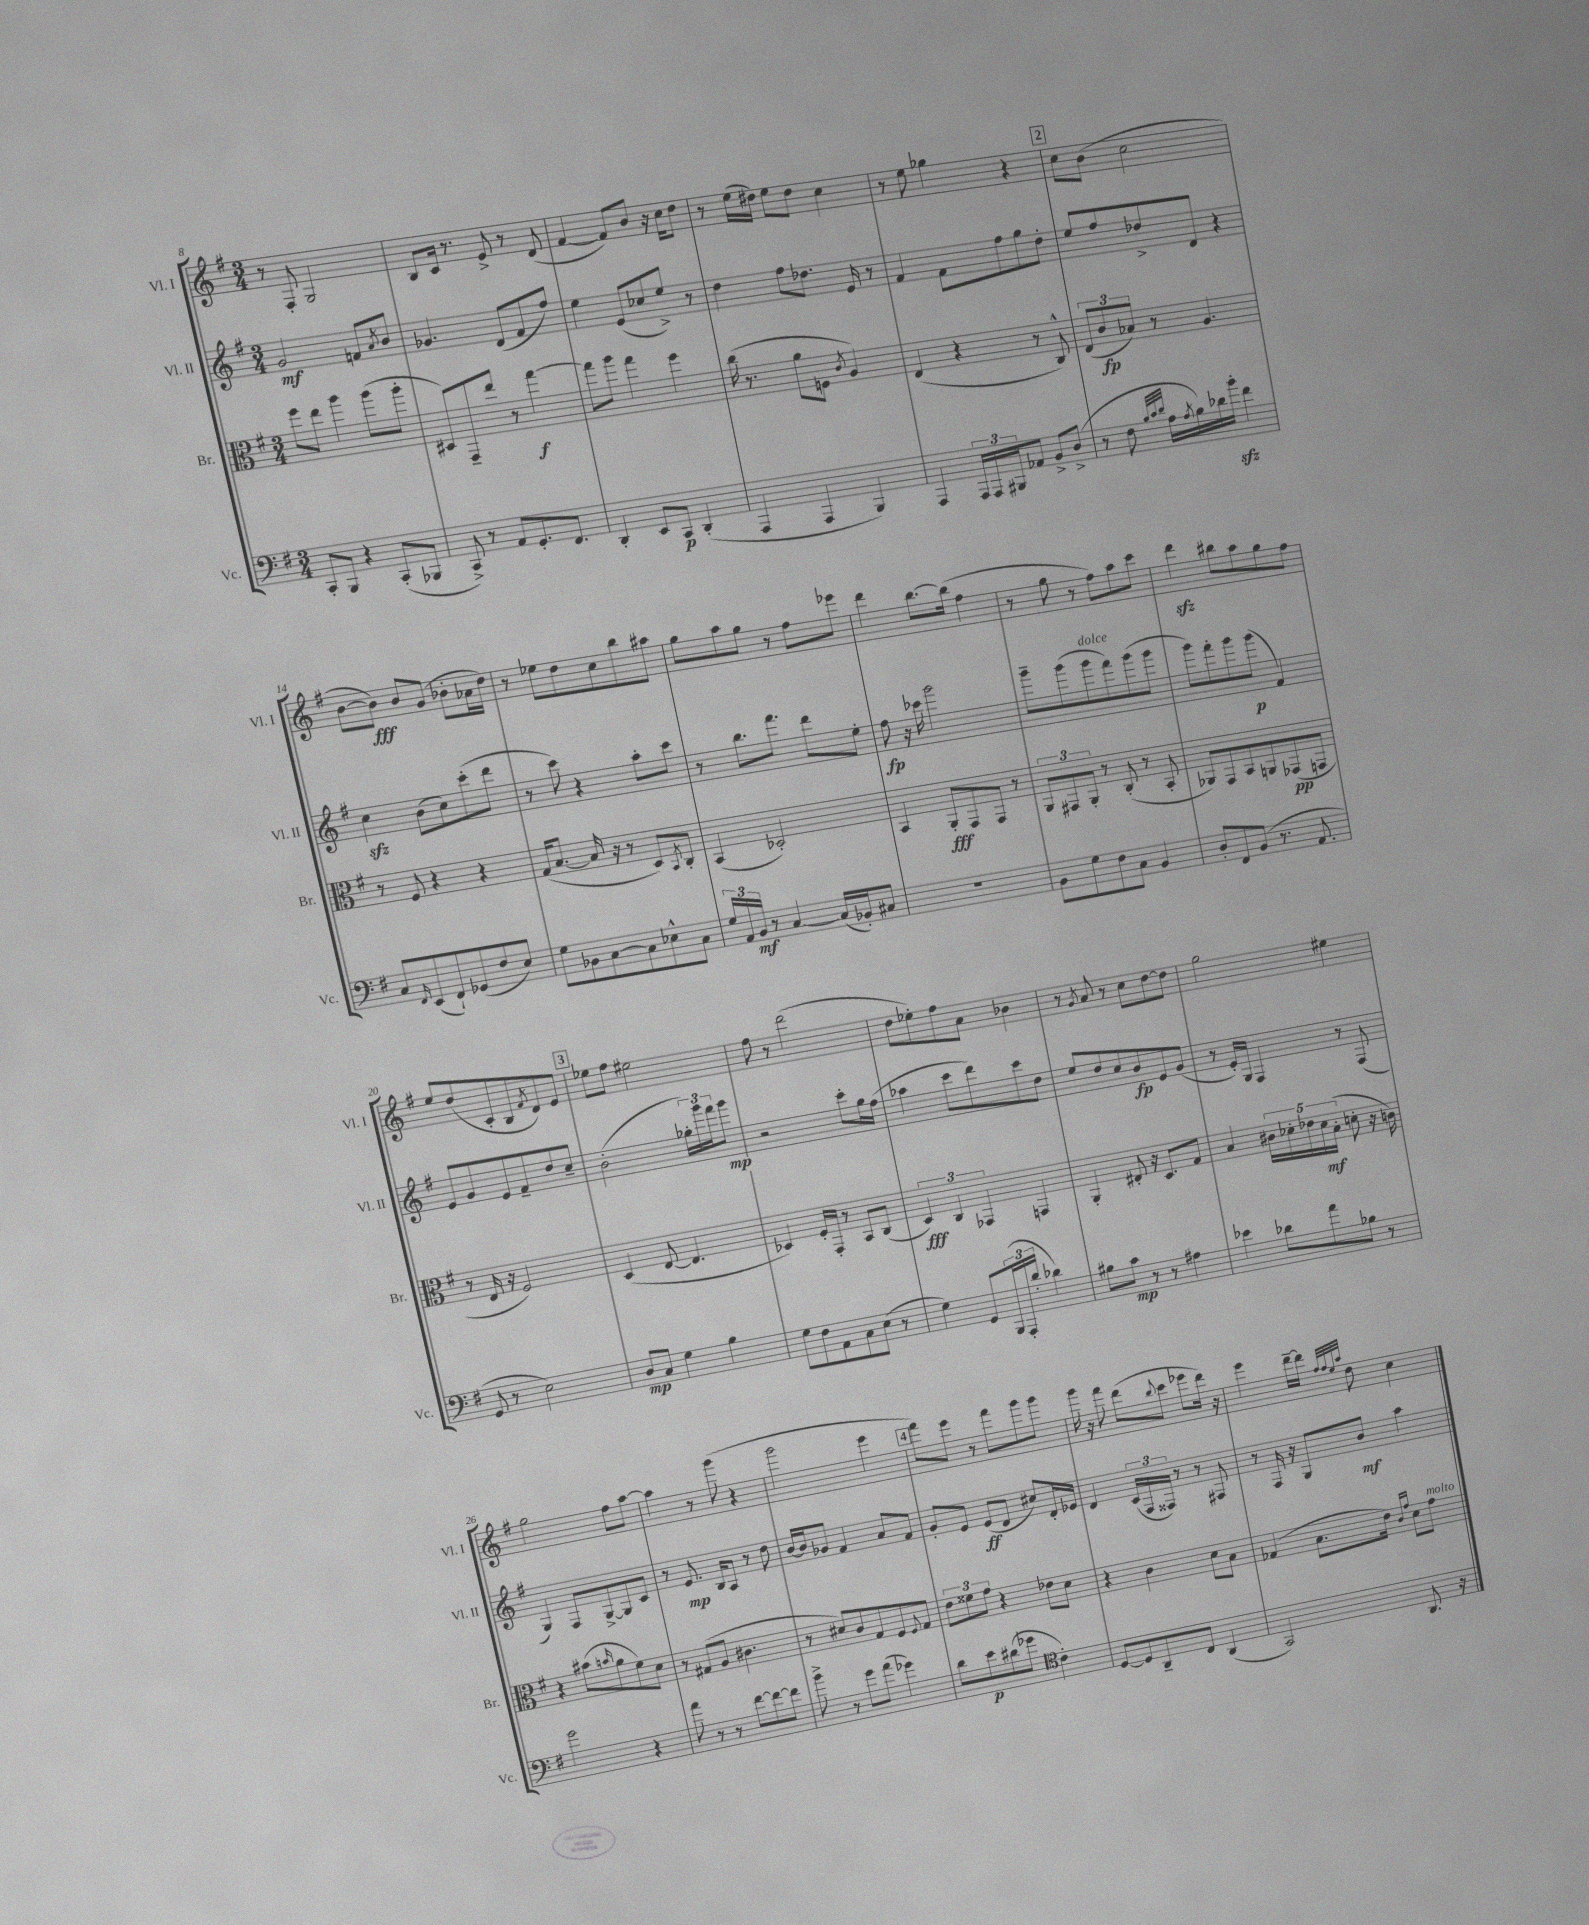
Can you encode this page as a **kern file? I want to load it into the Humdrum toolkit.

**kern	**dynam	**kern	**dynam	**kern	**dynam	**kern	**dynam
*part4	*part4	*part3	*part3	*part2	*part2	*part1	*part1
*staff4	*staff4	*staff3	*staff3	*staff2	*staff2	*staff1	*staff1
*I"Vc.	*	*I"Br.	*	*I"Vl. II	*	*I"Vl. I	*
*I'Vc.	*	*I'Br.	*	*I'Vl. II	*	*I'Vl. I	*
*clefF4	*	*clefC3	*	*clefG2	*	*clefG2	*
*k[f#]	*	*k[f#]	*	*k[f#]	*	*k[f#]	*
*M3/4	*	*M3/4	*	*M3/4	*	*M3/4	*
=8	=8	=8	=8	=8	=8	=8	=8
8CC'/L	.	8ff#\L	.	2g/	mf	8r	.
8BBB/J	.	8ee\J	.	.	.	8F#'/	.
4r	.	4aa\	.	.	.	2G/	.
(8CC'/L	.	(8aa\L	.	8fn/L	.	.	.
.	.	.	.	8qa/	.	.	.
8BBB-X/J	.	8aa'\J	.	8b/J	.	.	.
=9	=9	=9	=9	=9	=9	=9	=9
8CC^/)	.	8D#X/L)	.	4.g-X/	.	8B/L	.
8r	.	8GG~/	.	.	.	16c/Jk	.
.	.	.	.	.	.	8.r	.
8AA/L	.	8ee/J	.	.	.	.	.
8.GG'/	.	8r	.	(8d/L	.	8e^/	.
.	.	[4gg\	f	8f#/	.	8r	.
8.FF#/J	.	.	.	.	.	.	.
.	.	.	.	8ff#/J)	.	(8d/	.
=10	=10	=10	=10	=10	=10	=10	=10
4DD'/	.	8gg\L]	.	4ee\	.	[4f#/	.
.	.	8aa\J	.	.	.	.	.
8EE/L	.	4gg\	.	(8e/L	.	8f#/L])	.
8CC/J	p	.	.	8cc-X/	.	8b/J	.
(4DD'/	.	4ff#\	.	8ee^/J)	.	16r	.
.	.	.	.	.	.	16cc\KL	.
.	.	.	.	8r	.	8dd\J	.
=11	=11	=11	=11	=11	=11	=11	=11
4AAA/	.	(16cc\	.	4dd\	.	8r	.
.	.	8.r	.	.	.	.	.
.	.	.	.	.	.	(16ee\LL	.
.	.	.	.	.	.	16dd#X\JJ)	.
4AAA/	.	8a\L	.	8ff#\L	.	8ee\L	.
.	.	8Fn\J	.	8.dd-X\J	.	8dd#\J	.
.	.	8qc/	.	.	.	.	.
4BBB/)	.	4A/)	.	.	.	4cc\	.
.	.	.	.	16e/	.	.	.
.	.	.	.	8r	.	.	.
=12	=12	=12	=12	=12	=12	=12	=12
4AAA/	.	(4E/	.	4f#/	.	8r	.
.	.	.	.	.	.	8ee\	.
24AAA/LL	.	4r	.	8f#\L	.	4gg-X\	.
24AAA/	.	.	.	.	.	.	.
24BBB#X/J	.	.	.	.	.	.	.
8AA-X/J	.	.	.	8ff#\	.	.	.
8BB^/L	.	8r	.	8gg\	.	4r	.
(8D^/J	.	8C^^/)	.	8dd'\J	.	.	.
!!LO:REH:place=s1:t=2
=13	=13	=13	=13	=13	=13	=13	=13
8r	.	(12E/L	.	8ee/L	.	8cc\L	.
.	.	12c/	fp	.	.	.	.
8F#\	.	.	.	8ff#/	.	(8b\J	.
.	.	12B-X/J)	.	.	.	.	.
32qqB/LLL	.	.	.	.	.	.	.
32qqc/	.	.	.	.	.	.	.
32qqd/JJJ	.	.	.	.	.	.	.
16A\LL	.	8r	.	8dd-X^/	.	2cc\	.
8qA/	.	.	.	.	.	.	.
16B\)	.	.	.	.	.	.	.
16d-X\	.	4.A/	.	8d/J	.	.	.
16bzz'\JJ	.	.	.	.	.	.	.
4f#\	.	.	.	4r	.	.	.
!!LO:LB:g=z
=14	=14	=14	=14	=14	=14	=14	=14
8C/L	.	8r	.	4cczz\	.	[8b\L	.
16qqFF#/	.	.	.	.	.	.	.
(8EE/	.	8F#/	.	.	.	8b\J])	fff
8FF#`/)	.	4r	.	(8b\L	.	8b/L	.
(8GG-X/	.	.	.	8cc\)	.	(8g/J	.
8F#/	.	4r	.	(8ccc'\	.	8b-X'\L	.
8E/J)	.	.	.	8ddd\J	.	16a-X\L	.
.	.	.	.	.	.	16dd\JJ)	.
=15	=15	=15	=15	=15	=15	=15	=15
8G\L	.	(16G/KL	.	8r	.	8r	.
.	.	[8.B/J	.	.	.	.	.
8BB-X\	.	.	.	8ccc\)	.	8ee-X\L	.
[8C\	.	16B/]	.	4r	.	8dd\	.
.	.	16r	.	.	.	.	.
8C\]	.	8r	.	.	.	8cc\	.
8E-X^^\	.	8D/L)	.	8aa'\L	.	8bb\	.
.	.	8qBB/	.	.	.	.	.
8C\J	.	8C'/J	.	8ccc\J	.	8aa#X\J	.
=16	=16	=16	=16	=16	=16	=16	=16
24G/LL	.	(4BB/	.	8r	.	8gg\L	.
24AA/	.	.	.	.	.	.	.
24BB/JJ	mf	.	.	.	.	.	.
8r	.	.	.	8.bb\L	.	8aa\	.
[4C/	.	2D-X'/)	.	.	.	8gg\J	.
.	.	.	.	8.fff#\J	.	.	.
.	.	.	.	.	.	8r	.
(16C/LL]	.	.	.	8ddd\L	.	8ff#\L	.
16BB-X'/J)	.	.	.	.	.	.	.
8C#X/J	.	.	.	8ee'\J	.	8eee-X\J	.
=17	=17	=17	=17	=17	=17	=17	=17
2.r	.	4BB/	.	8ff#\	fp	4ddd\	.
.	.	.	.	16r	.	.	.
.	.	.	.	16ccc-X\	.	.	.
.	.	8AA'/L	fff	2ggg\	.	[8.bb\L	.
.	.	8GG/	.	.	.	.	.
.	.	.	.	.	.	(16bb\Jk]	.
.	.	8GG/J	.	.	.	4ff#\	.
.	.	8r	.	.	.	.	.
=18	=18	=18	=18	=18	=18	=18	=18
8BB\L	.	12AA/L	.	8ggg~\L	.	8r	.
.	.	12GG#X/	.	.	.	.	.
8G\	.	.	.	(8ggg\	.	8gg\	.
.	.	12AA'/J	.	.	.	.	.
!	!	!	!	!LO:TX:a:i:t=dolce	!	!	!
8F#\	.	8r	.	8ggg\	.	8r	.
8C\J	.	(8C'/	.	8fff#\)	.	8ff#\L)	.
4BB/	.	8r	.	(8ggg\	.	8aa\	.
.	.	8BB'/	.	8ggg\J	.	8ccc\J	.
=19	=19	=19	=19	=19	=19	=19	=19
8D'/L	.	8AA-X/L)	.	8ggg\L)	.	4dddzz\	.
8FF#/	.	8GG/	.	8fff#'\	.	.	.
(8BB/J	.	8BB/	.	8ggg\	.	8bb#X\L	.
8.r	.	8AAn/	.	(8ggg\J	p	8aa\	.
.	.	(8GG-X/	pp	4f#/)	.	8gg\	.
8.AA/	.	.	.	.	.	.	.
.	.	8GGn/J	.	.	.	8ff#\J	.
!!LO:LB:g=z
=20	=20	=20	=20	=20	=20	=20	=20
8GG/	.	8r	.	8e/L	.	8ee/L	.
8r	.	16E/	.	8g/	.	(8dd/	.
.	.	16r	.	.	.	.	.
2E\)	.	2F#/)	.	8e/	.	8c'/	.
.	.	.	.	8f#~/	.	8B/	.
.	.	.	.	.	.	8qf#/	.
.	.	.	.	8dd/	.	8d/)	.
.	.	.	.	8cc~/J	.	8e/J	.
!!LO:REH:place=s1:t=3
=21	=21	=21	=21	=21	=21	=21	=21
8D/L	mp	(4D/	.	(2b'\	.	8ee-X\L	.
8C/J	.	.	.	.	.	8ff#\J	.
4G\	.	[8E/	.	.	.	2ee#X\	.
.	.	4.E/]	.	.	.	.	.
4B\	.	.	.	24gg-X'\LL)	.	.	.
.	.	.	.	24ggg\	.	.	.
.	.	.	.	24fff#\J	.	.	.
.	.	.	.	8ggg\J	mp	.	.
=22	=22	=22	=22	=22	=22	=22	=22
8G\L	.	4D-X/)	.	2r	.	8ff#\	.
8F#\	.	.	.	.	.	8r	.
8AA\	.	16F#'/LL	.	.	.	(2ddd\	.
.	.	16GG'/JJ	.	.	.	.	.
8C\	.	8r	.	.	.	.	.
(8E\J	.	8BB/L	.	8ccc'\L	.	.	.
8r	.	(8C/J	.	16gg\L	.	.	.
.	.	.	.	(16ff#\JJ	.	.	.
=23	=23	=23	=23	=23	=23	=23	=23
4G\)	.	6D/)	fff	4aa-X\	.	8dd\L	.
.	.	.	.	.	.	8ee-X'\)	.
.	.	6C/	.	.	.	.	.
8GG/L	.	.	.	8ccc\L	.	8ff#\	.
.	.	6GG-X/	.	.	.	.	.
(24BBB/L	.	.	.	8ddd\)	.	8a\J	.
24AAA'/	.	.	.	.	.	.	.
24d'/JJ	.	.	.	.	.	.	.
4d-X\)	.	4GGn/	.	8ccc\	.	4b-X\	.
.	.	.	.	8dd\J	.	.	.
=24	=24	=24	=24	=24	=24	=24	=24
8B#X\L	.	4AA'/	.	8ee/L	.	8r	.
.	.	.	.	.	.	8qg/	.
8c\J	mp	.	.	8dd/	.	8a/	.
8r	.	8E#X'/	.	8cc/	.	8r	.
8r	.	16r	.	8b/	fp	8cc\L	.
.	.	8.D/L	.	.	.	.	.
4A#X\	.	.	.	8e/	.	[8dd\	.
.	.	8G/J	.	(8g/J	.	8dd\J]	.
=25	=25	=25	=25	=25	=25	=25	=25
4e-X\	.	4B/	.	8r	.	2gg\	.
.	.	.	.	16e'/LL)	.	.	.
.	.	.	.	16G/JJ	.	.	.
8d-X\L	.	20c#X\LL	.	4F#/	.	.	.
.	.	20d-X'\	.	.	.	.	.
.	.	20e-X\	.	.	.	.	.
8a\	.	.	.	.	.	.	.
.	.	20d-\	mf	.	.	.	.
.	.	(20B'\JJ	.	.	.	.	.
8B-X\J	.	8dn'\	.	8r	.	4ee#X\	.
8r	.	16r	.	(8F#/	.	.	.
.	.	16cn\)	.	.	.	.	.
!!LO:LB:g=z
=26	=26	=26	=26	=26	=26	=26	=26
2g\	.	4r	.	4G/)	.	2gg\	.
.	.	(8b#X\L	.	8F#/L	.	.	.
.	.	16qqbn/	.	.	.	.	.
.	.	8a\	.	[8G^/	.	.	.
4r	.	8f#\)	.	8G/]	.	8ff#\L	.
.	.	8d\J	.	8c/J	.	[8aa\J	.
=27	=27	=27	=27	=27	=27	=27	=27
8a\	.	8r	.	8r	.	4aa\]	.
8r	.	(8G#X/L	.	8.e/	mp	.	.
8r	.	8A/J	.	.	.	8r	.
.	.	.	.	16B/KL	.	.	.
[8f#\L	.	4.c#X\	.	8A/J	.	(8ggg\	.
8f#\_	.	.	.	8r	.	4r	.
8f#\J]	.	.	.	8dd\	.	.	.
=28	=28	=28	=28	=28	=28	=28	=28
8b^\	.	8r	.	[16b/LL	.	2ggg\	.
.	.	.	.	16b/J]	.	.	.
8r	.	8d#X/L)	.	8g-X/J	.	.	.
8g\L	.	8c/	.	4f#/	.	.	.
(8a\J	.	8G/	.	.	.	.	.
4g-X\)	.	8F#/	.	8a/L	.	4eee\	.
.	.	8qqF#/	.	.	.	.	.
.	.	8G/J	.	8f#/J	.	.	.
!!LO:REH:place=s1:t=4
=29	=29	=29	=29	=29	=29	=29	=29
8d\L	.	12e\L	.	8g'/L	.	8fff#\L)	.
.	.	12f##X\	.	.	.	.	.
8e\	p	.	.	8e/J	.	8eee\J	.
.	.	12g\J	.	.	.	.	.
(8d#X\	.	4r	.	(8e/L	ff	8r	.
8g-X\J	.	.	.	8d/J	.	8fff#\L	.
*clefC4	*	*	*	*	*	*	*
4c'\)	.	8e-X\L	.	8cc#X/L)	.	8ggg\	.
.	.	8d\J	.	16d'/L	.	8ggg\J	.
.	.	.	.	16e-X/JJ	.	.	.
=30	=30	=30	=30	=30	=30	=30	=30
[8D/L	.	4r	.	4d/	.	16ggg\	.
.	.	.	.	.	.	16r	.
8D/]	.	.	.	.	.	8fff#\	.
8AA~/	.	4c\	.	(24c/LL	.	(8ddd\L	.
.	.	.	.	24F#/	.	.	.
.	.	.	.	24F##X/JJ)	.	.	.
.	.	.	.	.	.	8qqbb/	.
8C/J	.	.	.	8r	.	8ccc\J	.
(4AA/	.	8d\L	.	8r	.	8eee-X\L	.
.	.	8B\J	.	8F#X/	.	16ddd\Jk)	.
.	.	.	.	.	.	16r	.
=31	=31	=31	=31	=31	=31	=31	=31
2GG/)	.	(4G-X/	.	8r	.	4eee\	.
.	.	.	.	16F#/	.	.	.
.	.	.	.	16r	.	.	.
.	.	8.B\L	.	8G/L	.	[16ddd~\LL	.
.	.	.	.	.	.	16ddd\JJ]	.
.	.	.	.	.	.	32qqff#/LLL	.
.	.	.	.	.	.	32qqff#/	.
.	.	.	.	.	.	32qqee/	.
.	.	.	.	.	.	32qqaa/JJJ	.
.	.	.	.	8b/J	mf	8dd\	.
.	.	16e\Jk)	.	.	.	.	.
.	.	16qqc/LL	.	.	.	.	.
.	.	16qqg/JJ	.	.	.	.	.
8.AA/	.	8d\L	.	4aa\	.	4cc\	.
!	!	!LO:TX:a:i:t=molto	!	!	!	!	!
.	.	8g\J	.	.	.	.	.
16r	.	.	.	.	.	.	.
==	==	==	==	==	==	==	==
*-	*-	*-	*-	*-	*-	*-	*-
